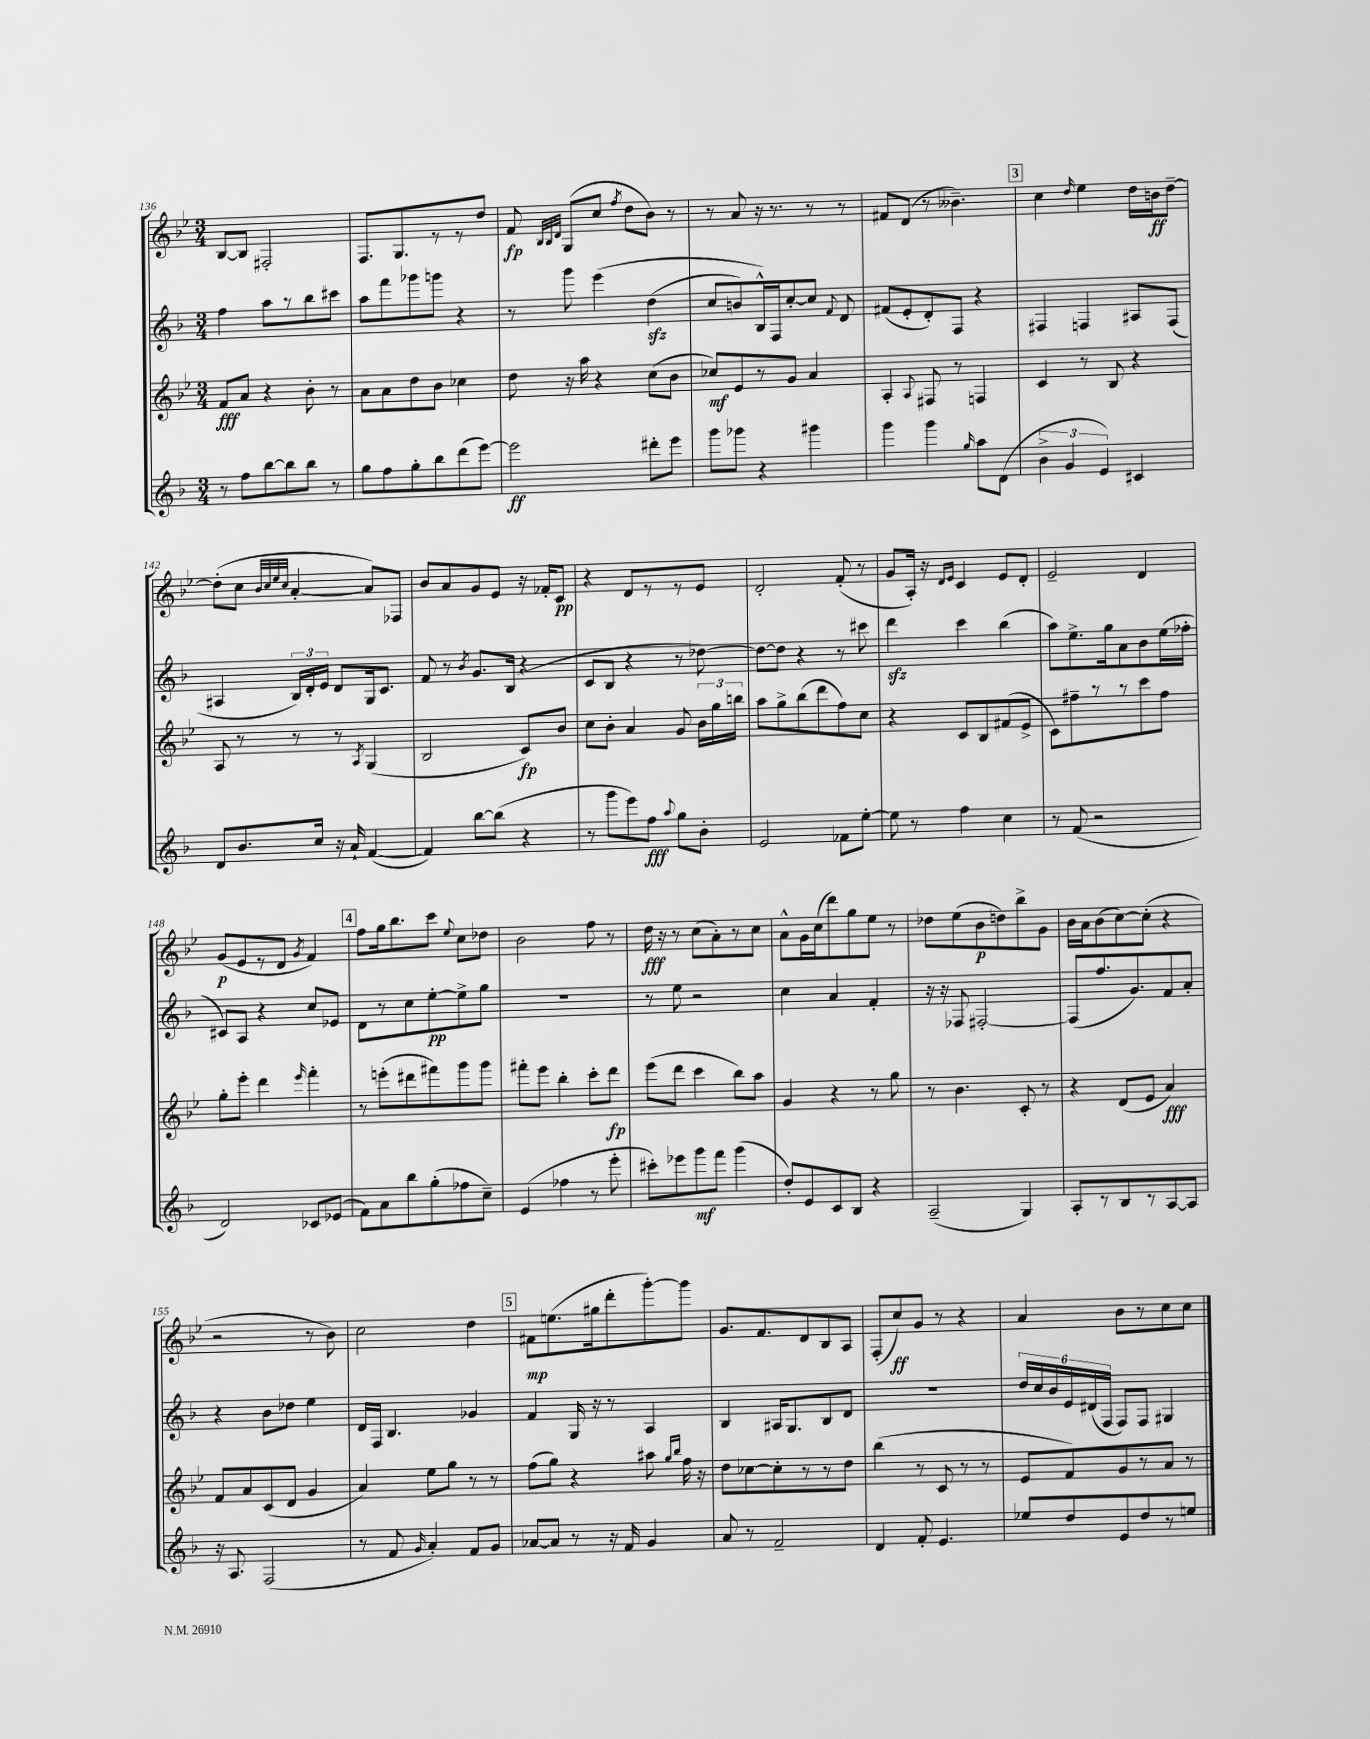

**kern	**kern	**kern	**kern
*staff4	*staff3	*staff2	*staff1
*clefG2	*clefG2	*clefG2	*clefG2
*k[b-]	*k[b-e-]	*k[b-]	*k[b-e-]
*M3/4	*M3/4	*M3/4	*M3/4
8r	8f/L	4ff\	[8B-/L
8ff\L	8a/J	.	8B-/]J
[8bb-\	4r	8aa\L	2F#'/
8bb-\]	.	8r	.
8bb-\J	8b-'\	8bb-\	.
8r	8r	8ccc#\J	.
=	=	=	=
8gg\L	8a\L	8aa\L	8.F/L
8ff\	8a\	8fff\	.
.	.	.	8.G/
8gg'\	8dd\	8ggg-\	.
8bb-\	8b-\J	8ggg\J	8r
(8ddd\	4cc-\	4r	8r
[8eee\J)	.	.	8dd/J
=	=	=	=
2eee\]	8dd\	8r	8f/
.	.	.	32qqB-/LLL
.	.	.	32qqB-/
.	.	.	32qqd/JJJ
.	16r	8ggg\	(8G/L
.	16aa\	.	.
.	4r	&(4eee\	8cc/J
.	.	.	8qff/
.	.	.	8dd\L
8ddd#'\L	(8cc\L	(4dd\	8b-\J)
8eee\J	8b-\J	.	8r
=	=	=	=
8ggg\L	8cc-/L)	8cc/L	8r
8ggg-\J	8e-/	8b/)	8a/
4r	8r	16B-^^/L&)	16r
.	.	16F/J	8.r
.	8g/J	[8cc'/	.
4ggg#\	4a/	8cc/]J	8r
.	.	8qqf/	.
.	.	8d/	8r
=	=	=	=
4ggg\	4A'/	(8f#/L	8f#/L
.	.	8e'/	(8d/J
.	8qqA/	.	.
4ggg\	8F#/	8d'/)	8r
.	8r	8F/J	4.b--~\)
16qqgg/	.	.	.
8aa\L	4F/	4r	.
(8d\J	.	.	.
=	=	=	=
6b-^\	4c/	4F#/	4cc\
6g/	.	.	.
.	.	.	16qqdd/
.	8r	4F/	4ee-\
6e/)	.	.	.
.	8B-/	.	.
4c#/	4r	8A#/L	16dd\LL
.	.	.	16b\J
.	.	(8F/J	[8dd~\J
=	=	=	=
8d/L	8A/	4A#/	(8dd'\]L
8.b-/	8r	.	8cc\J
.	.	.	32qqb-/LLL
.	.	.	32qqcc/
.	.	.	32qqee-/
.	.	.	32qqcc/JJJ
.	8r	24B-/LL)	[4a'/
.	.	24d'/	.
16cc/Jk	.	.	.
.	.	24e/JJ	.
16r	8r	8d/L	.
16a`/	.	.	.
.	8qA/	.	.
([4f/	(4G/	16G/k	8a/]L)
.	.	8.c/J	.
.	.	.	8F-/J
=	=	=	=
4f/])	2B-/	8f/	8b-/L
.	.	8r	8a/
.	.	8qb-/	.
[8bb-\L	.	8.g/L	8g/
(8bb-\]J	.	.	8e-/J
.	.	(16B-/Jk	.
4r	8c/L)	4r	16r
.	.	.	16f-'/LK
.	8b-/J	.	8c/J
=	=	=	=
8r	8cc\L	8c/L	4r
8ggg\L	8b-'\J	8B-/J	.
8eee\)	4a/	4r	8d/L
8ff\J	.	.	8r
8qqaa/	.	.	.
8gg\L	8g/	8r	8r
8b-'\J	24b-\LL	[8dd-\)	8e-/J
.	24gg\	.	.
.	24bb\JJ	.	.
=	=	=	=
2e/	8aa\L	8dd-\_L	2d'/
.	8gg^\	8dd-\]J	.
.	(8bb-\	4r	.
.	8ddd\	.	.
8f-\L	8ff\)	8r	(8f'/
[8ee'\J	8cc\J	8ccc#\	8r
=	=	=	=
8ee\]	4r	4ddd\	8g/L
8r	.	.	16A'/Jk)
.	.	.	16r
.	.	.	16qqd/LL
.	.	.	16qqe-/JJ
4ff\	8c/L	4ccc\	4c/
.	8B-/	.	.
4cc\	(8f#/	(4bb-\	8e-/L
.	8e-^/J	.	8d'/J
=	=	=	=
8r	8c\L)	8aa\L)	2e-~/
(8f/	8ff#~\	8.ee^\	.
2r	8r	.	.
.	.	16gg\k	.
.	8r	8a\	.
.	8ccc\	8b-\	4d/
.	8ff#\J	(16ee\L	.
.	.	16ff-'\JJ	.
=	=	=	=
2d/)	8gg'\L	8c#/L)	(8g/L
.	8eee-'\J	8A/J	8e-/
.	4ddd\	4r	8r
.	.	.	8d/J
.	16qqeee-/	.	8qg/
8c-/L	4fff'\	8cc/L	4f/)
(8e-/J	.	8e-/J	.
=	=	=	=
8f\L)	8r	8d\L	8ff\L
8a\	(8eee'\L	8r	16gg\k
.	.	.	8.bb-\
8bb-\	8ddd#\	8cc\	.
(8gg'\	8fff#\)	[8ee'\	8ccc\J
.	.	.	8qqee-/
8ff-\	8ggg\	8ee^\]	8cc\L
8cc~\J)	8ggg\J	8gg\J	8dd-\J
=	=	=	=
(4e/	8fff#'\L	2.r	2b-\
.	8eee-\J	.	.
4ff-\	4bb-'\	.	.
8r	8ccc'\L	.	8ff\
8eee'\	8ddd\J	.	8r
=	=	=	=
8ccc#'\L)	(8eee-\L	8r	16dd\
.	.	.	16r
8eee-\	8ddd\J	8ee\	8r
8ggg\	4ccc\	2r	(8cc\L
8fff\J	.	.	8a'\)
(4ggg\	8bb-\L)	.	8r
.	8aa\J	.	8cc\J
=	=	=	=
8dd'/L)	4g/	4cc\	8a^^\L
8e/	.	.	16g\L
.	.	.	(16cc\J
8c/	4r	4a/	8ddd\)
8B-/J	.	.	8gg\
4r	8r	4f'/	8ee-\J
.	8gg\	.	8r
=	=	=	=
(2A~/	8r	16r	8dd-\L
.	.	16r	.
.	4.b-\	8F-/	(8ee-\
.	.	[2F#'/	8b-\
.	.	.	8dd\)
4G/)	8c'/	.	8bb-^\
.	8r	.	8g\J
=	=	=	=
8A'/L	4r	(8F#/]L	16b-\LL
.	.	.	16a\J
8r	.	8.ff/	(8b-\
8B-/	(8d/L	.	[8cc\)
.	.	8.g/)	.
8r	8e-/J	.	(8cc'\]J
[8A/	4a/)	8f/	4r
8A/]J	.	8a'/J	.
=	=	=	=
16r	8f/L	4r	2r
8.A/	.	.	.
.	8a/	.	.
(2F/	(8c/	8b-\L	.
.	8d/J	8dd-\J	.
.	4g/	4ee\	8r
.	.	.	8b-\)
=	=	=	=
8r	4a/)	16d/LL	2cc\
.	.	16F/JJ	.
8f/	.	4.B-/	.
16qqg/	.	.	.
4a'/)	8ee-\L	.	.
.	8gg\J	.	.
8f/L	8r	4g-/	4dd\
8g/J	8r	.	.
=	=	=	=
[8a-/L	(8ff\L	4f/	8f#\L
8a-/]J	8gg\J)	.	(8.ee\
8r	4r	16G/	.
.	.	16r	16gg#\k
16r	.	8r	8ddd'\
16f/	.	.	.
4g/	8aa#\	4A/	[8ggg'\)
.	16qqgg/LL	.	.
.	16qqbb-/JJ	.	.
.	16ff\	.	8ggg\]J
.	16r	.	.
=	=	=	=
8a/	8dd\L	4B-/	8.g/L
8r	[8cc-\	.	.
.	.	.	8.f/
2f~/	8cc-'\]	16A#/LK	.
.	.	8.G/	.
.	8r	.	8d/
.	8r	8B-/	8B-/
.	8dd\J	8d/J	8A/J
=	=	=	=
4d/	(4bb-\	2.r	(8F'/L
.	.	.	8cc/)
8f'/	8r	.	8g/J
4.e/	8c/	.	8r
.	8r	.	4r
.	8r	.	.
=	=	=	=
8ee-/L	8e-/L	24dd/LL	4a/
.	.	24cc/	.
.	.	24b-/	.
8dd/	8f/)	24e/	.
.	.	(24d#/	.
.	.	24F/JJ	.
8e/	8g/	8F/L)	8b-\L
8dd/	8r	8F/J	8r
8r	8a/J	4G#/	8cc\
8ee/J	8r	.	8cc\J
==	==	==	==
*-	*-	*-	*-
